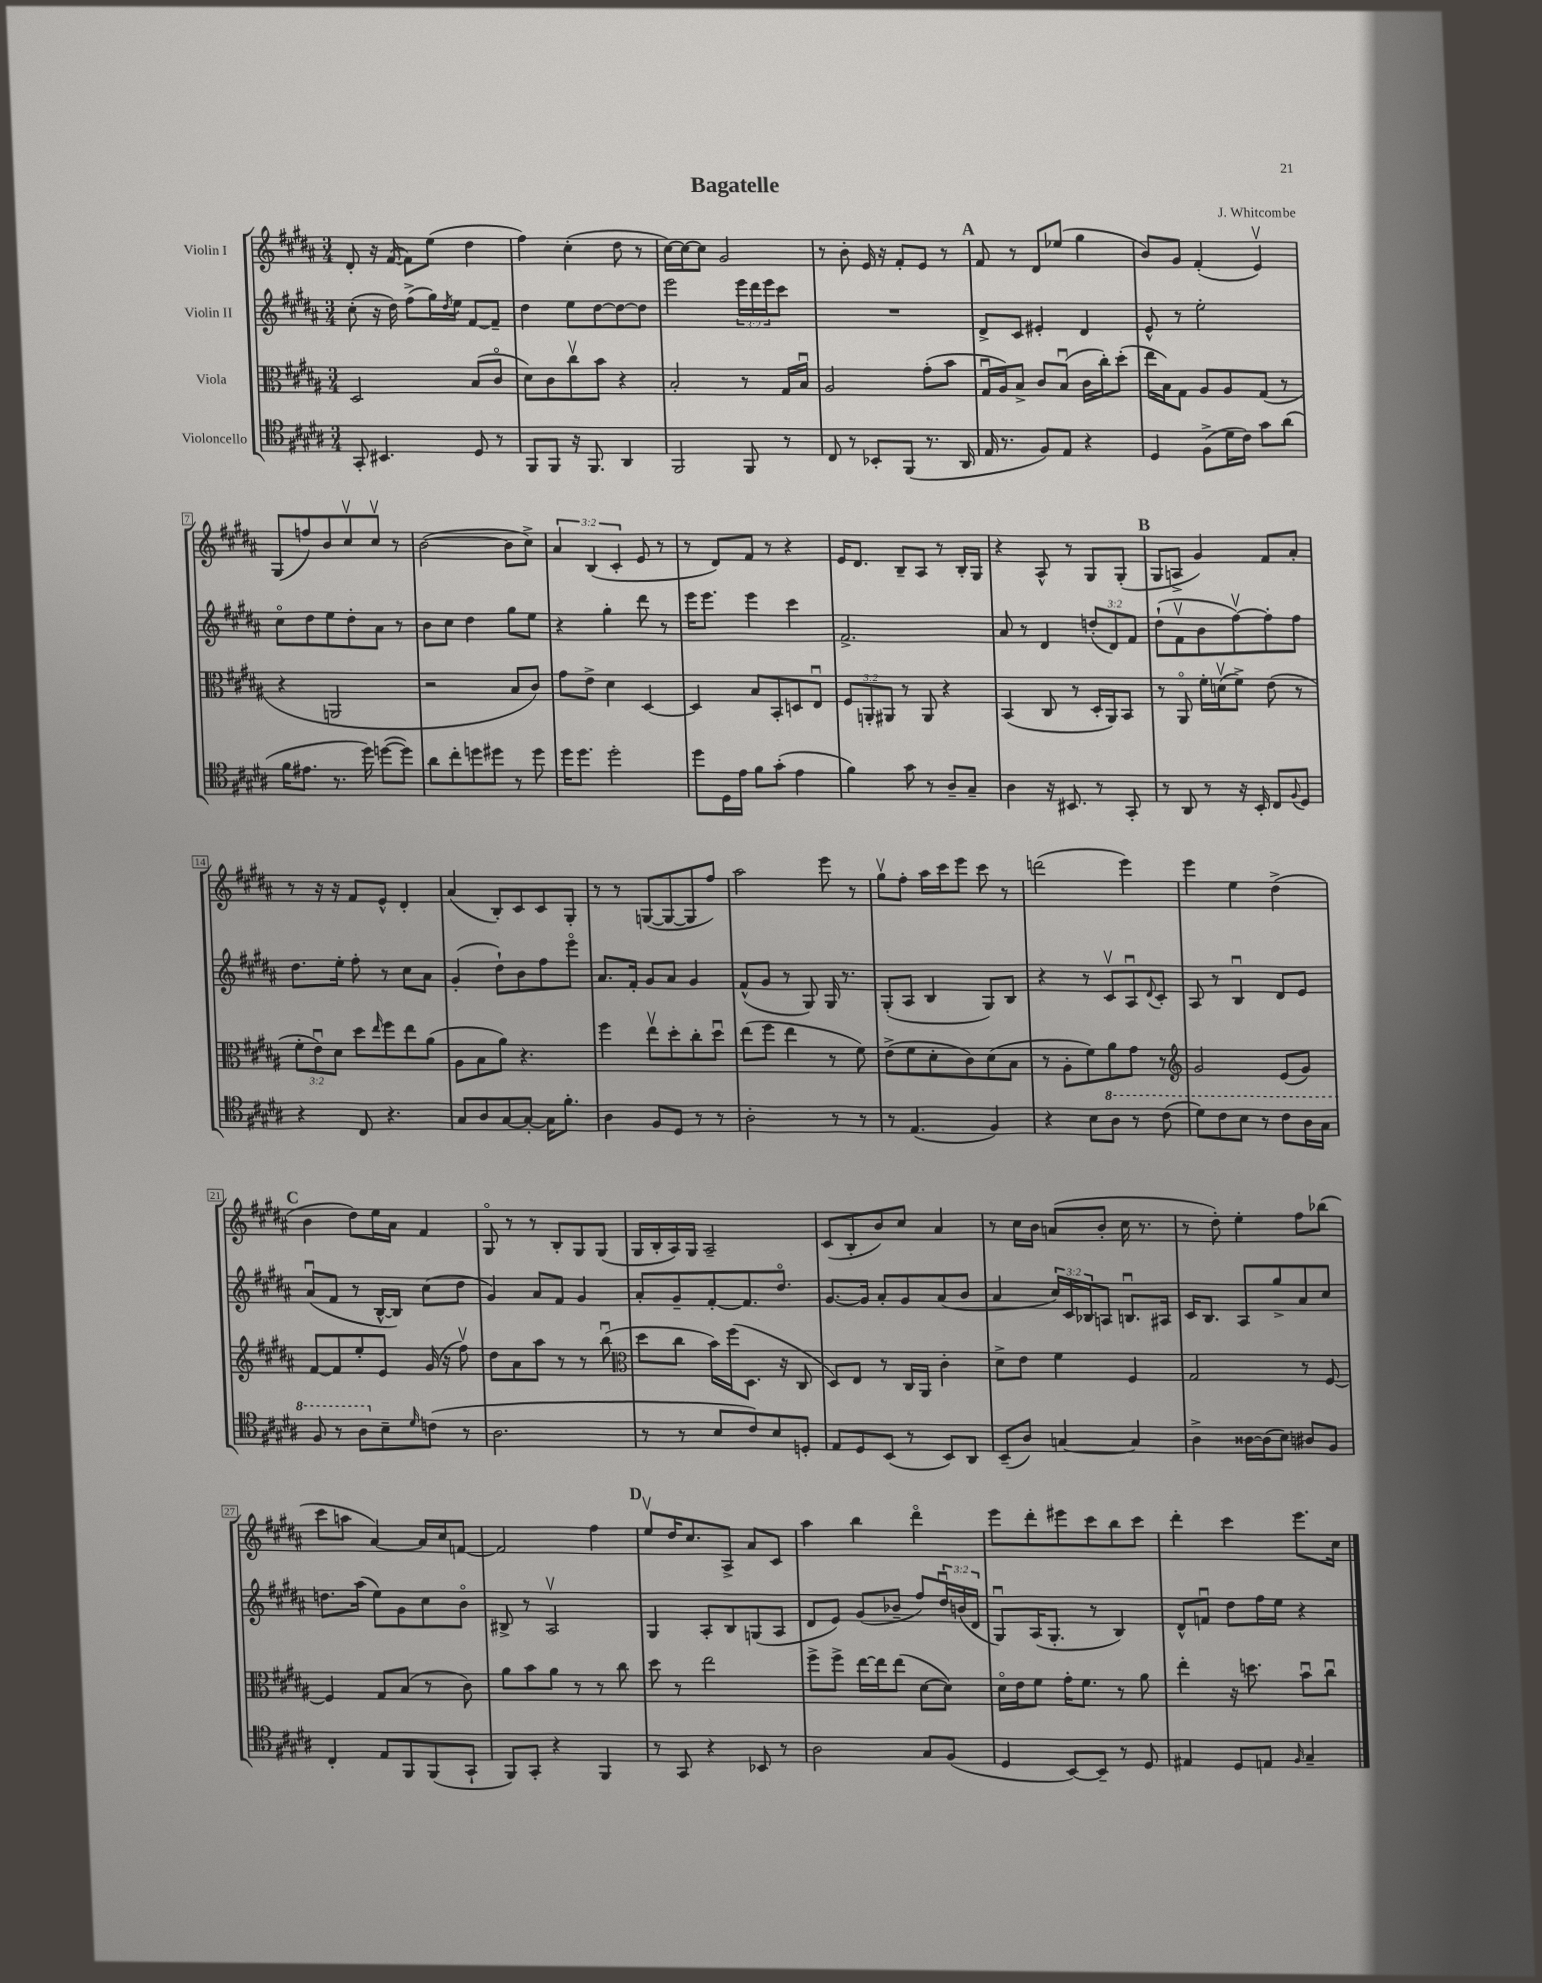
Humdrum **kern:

**kern	**kern	**kern	**kern
*staff4	*staff3	*staff2	*staff1
*clefC4	*clefC3	*clefG2	*clefG2
*k[f#c#g#d#a#]	*k[f#c#g#d#a#]	*k[f#c#g#d#a#]	*k[f#c#g#d#a#]
*M3/4	*M3/4	*M3/4	*M3/4
8GG#'	2D#	(8cc#'	8d#'
4.BB#	.	16r	16r
.	.	16dd#)	([16f#
.	.	(8ff#^	8f#])
.	.	16gg#)	(8ee
.	.	8qdd#	.
.	.	16ee	.
8D#	(8B	[8f#	4dd#
8r	8c#o	8f#~]	.
=	=	=	=
8FF#	8d#)	4dd#	4ff#)
8FF#	8c#	.	.
16r	8cc#v	8ee	(4cc#'
8.FF#	.	.	.
.	8b	[8dd#	.
4AA#	4r	8dd#_	8dd#
.	.	8dd#]	8r
=	=	=	=
2FF#	2B'	2eee	[16cc#)
.	.	.	16cc#_
.	.	.	8cc#]
.	.	.	2g#
8FF#	8r	24eee	.
.	.	24ddd#	.
.	.	24eee	.
8r	16G#	8ccc#	.
.	16Bu	.	.
=	=	=	=
8C#	2A#	2.r	8r
8r	.	.	8b'
8BB-'	.	.	16e
.	.	.	16r
(8FF#	.	.	8f#'
8.r	(8g#'	.	8e
.	8b	.	8r
16AA#	.	.	.
=	=	=	=
16E	16G#u	8d#^	8f#
8.r	16A#)	.	.
.	8B^	8c#	8r
8F#)	8c#	4e#'	8d#
8E	(8Bu	.	(8ee-
4r	16c#	4d#	4gg#
.	16cc#')	.	.
.	(8dd#'	.	.
=	=	=	=
4D#	16ee	8e^^	8b)
.	16B)	.	.
.	8G#	8r	8g#
(8F#^	8A#	2ee'	(4f#'
16d#	8A#	.	.
16c#)	.	.	.
8g#	(8G#	.	4ev)
(8a#	8r	.	.
=	=	=	=
16f#	4r	8cc#o	(8G#
8.e#	.	.	.
.	.	8dd#	8ff)
8.r	2AA	8ee	8b
.	.	8dd#'	8cc#v
16dd#)	.	.	.
([8dd	.	8a#	8cc#v
8dd])	.	8r	8r
=	=	=	=
8a#	2r	8b	([2b
8cc#'	.	8cc#	.
8dd	.	4dd#	.
8dd#	.	.	.
8r	8B	8gg#	8b]
8dd#	8c#)	8ee	8cc#^)
=	=	=	=
16dd#	8g#	4r	6a#
8.dd#	.	.	.
.	8e^	.	.
.	.	.	(6B
2dd#'	4d#	4gg#'	.
.	.	.	6c#'
.	[4D#	8ddd#	8e
.	.	8r	8r
=	=	=	=
8dd#	4D#]	16eee	8r
.	.	8.eee	.
16D#	.	.	8d#)
16e	.	.	.
8f#	8B	4eee	8f#
(8g#'	8BB'	.	8r
4e	8D	4ccc#	4r
.	8Eu	.	.
=	=	=	=
4f#)	12F#	2.f#^	16e
.	.	.	8.d#
.	12AA'	.	.
.	12AA#	.	.
8g#	8r	.	8B~
8r	8AA#	.	8A#
8A#~	4r	.	8r
8G#~	.	.	16B'
.	.	.	16G#
=	=	=	=
4A#	(4BB	8a#	4r
.	.	8r	.
16r	8C#	4d#	8A#^^
8.BB#	.	.	.
.	8r	.	8r
8r	16D#'	(12dd'	8G#
.	16AA#)	.	.
.	.	12d#)	.
8GG#'	8BB	.	(8G#'
.	.	12f#	.
=	=	=	=
8r	8r	(8dd#`	8G#
8AA#	8AA#o	8f#v	8A^
8r	16f#'	8b	4g#)
.	(16dv	.	.
16r	8f#^)	[8ff#v)	.
16BB'	.	.	.
8C#	(8e	8ff#']	8f#
8qqF#	.	.	.
8D#	8r	8ff#	8a#'
=	=	=	=
4r	12f#'	8.dd#	8r
.	12eu)	.	.
.	.	.	16r
.	12d#	.	.
.	.	16ee'	16r
8C#	8dd#	8ff#'	8f#
.	16qqee	.	.
4.r	8ff#	8r	8e^^
.	8ee	8cc#	4d#'
.	(8a#	8a#	.
=	=	=	=
8G#	8A#	(4g#'	(4a#
8A#	8B	.	.
[8G#	8a#)	8dd#`)	8B')
8G#'_	4.r	8b	8c#
16G#]	.	8ff#	8c#
8.f#'	.	.	.
.	.	8eeeo	8G#'
=	=	=	=
4A#	4ff#	8.a#	8r
.	.	.	8r
.	.	16f#'	.
8F#	8eev	8g#	([8G
8D#	8dd#'	8a#	8G_
8r	8cc#'	4g#	8G]
8r	8dd#u	.	8ff#)
=	=	=	=
2A#'	(8ee	(8f#^^	2aa#
.	8ff#	8g#	.
.	4ee	8r	.
.	.	8G#)	.
8r	8r	16G#	8eee
.	.	8.r	.
8r	8f#)	.	8r
=	=	=	=
8r	(8e^	(8G#'	8gg#v
(4.E	8f#	8A#	8ff#'
.	8d#'	4B	16aa#
.	.	.	16ccc#
.	8c#)	.	8eee
4F#)	(8d#	8G#)	8ccc#
.	8B	8B	8r
=	=	=	=
4r	8r	4r	(2ddd
.	8A#'	.	.
8B	8f#)	8r	.
8a#	8a#	8c#v	.
8r	8g#	8A#u	4eee)
.	.	8qqd#	.
(8cc#	8r	8c#'	.
=	=	=	=
*	*clefG2	*	*
8dd#)	2g#	8A#	4eee
8cc#	.	8r	.
8b	.	4Bu	4ee
8r	.	.	.
8cc#	(8e	8d#	(4dd#^
16a#	8g#)	8e	.
16g#	.	.	.
=	=	=	=
8f#	[8f#	(8a#u	4b
8r	8f#]	8f#	.
8a#	8ee'	8r	8dd#)
8B~	8e	[16B^^	16ee
.	.	16B])	16a#
16qqd#	.	.	.
(8c	(16g#	(8cc#	4f#
.	16r	.	.
8r	8ff#v)	8dd#	.
=	=	=	=
2.A#	8dd#	4g#)	8G#o
.	8a#	.	8r
.	8aa#	8a#	8r
.	8r	8f#	8B'
.	8r	4g#	8G#
.	(8bbu	.	(8G#
=	=	=	=
*	*clefC3	*	*
8r	8dd#	8a#'	16G#
.	.	.	16B'
8r	8cc#	8g#~	16A#)
.	.	.	16G#
8B	16b)	[8f#'	2A#~
.	(16ff#	.	.
8c#)	8.D#	8.f#]	.
8B	.	.	.
.	16r	8.dd#o	.
8D'	8C#	.	.
=	=	=	=
8E	8D#)	[8.g#	(8c#
8D#	8E	.	8B'
.	.	16g#]	.
(8BB	8r	8a#'	8b)
8r	16C#	8g#	8cc#
.	16AA#	.	.
8BB)	4c#'	(8a#	4a#
8AA#	.	8b	.
=	=	=	=
(8BB~	8d#^	4a#	8r
8A#)	8e	.	16cc#
.	.	.	16b
[4G	4f#	24cc#)	(8a
.	.	24c#	.
.	.	24B-	.
.	.	8A	8b'
4G]	4F#	8.Bu	16cc#
.	.	.	8.r
.	.	16A#	.
=	=	=	=
4A#^	2G#	16c#	8r
.	.	8.B	.
.	.	.	8dd#')
[16A##	.	8A#	4ee'
(16A##]	.	.	.
8B)	.	8gg#^	.
8A#	8r	8a#	8ff#
8F#	[8F#	8cc#	(8bb-
=	=	=	=
4C#'	4F#]	8.dd	8ccc#
.	.	.	8aa
.	.	(16aa#	.
8E	8G#	8ee)	[4a#)
8FF#	(8B	8g#	.
(8FF#	8r	8cc#	16a#]
.	.	.	16cc#
8GG#`	8c#)	8bo	[8f
=	=	=	=
8FF#)	8a#	8B#^	2f]
8GG#'	8b	8r	.
4r	8a#	2A#v	.
.	8r	.	.
4FF#	8r	.	4ff#
.	8cc#	.	.
=	=	=	=
8r	8dd#	4G#	8eev
8GG#	8r	.	16dd#
.	.	.	8.cc#
4r	2ee	8A#'	.
.	.	8B	8A#^
8BB-	.	(8G	8a#
8r	.	8A#	8c#
=	=	=	=
2A#	8ff#^	8d#	4aa#
.	8ff#^	8e)	.
.	[16ee	(8g#	4bb
.	16ee]	.	.
.	(8ee	8b-~	.
8G#	[8d#	8ff#)	4ddd#o
(8F#	8d#])	24dd#u	.
.	.	(24b	.
.	.	24d#	.
=	=	=	=
4D#	16d#o	8G#u)	8eee
.	16e	.	.
.	8f#	(16A#	8ddd#'
.	.	8.G#'	.
[8BB)	16g#'	.	8eee#
.	8.f#	.	.
8BB~]	.	8r	8ccc#
8r	8r	4B)	8bb
8D#	8a#	.	8ccc#
=	=	=	=
4E#	4ee'	8d#^^	4ddd#'
.	.	8fu	.
8D#	16r	8dd#	4ccc#
.	8.dd	.	.
8E	.	16ff#	.
.	.	16ee	.
16qqF#	.	.	.
4G#~	8bu	4r	8.eee
.	8cc#u	.	.
.	.	.	16cc#
==	==	==	==
*-	*-	*-	*-
